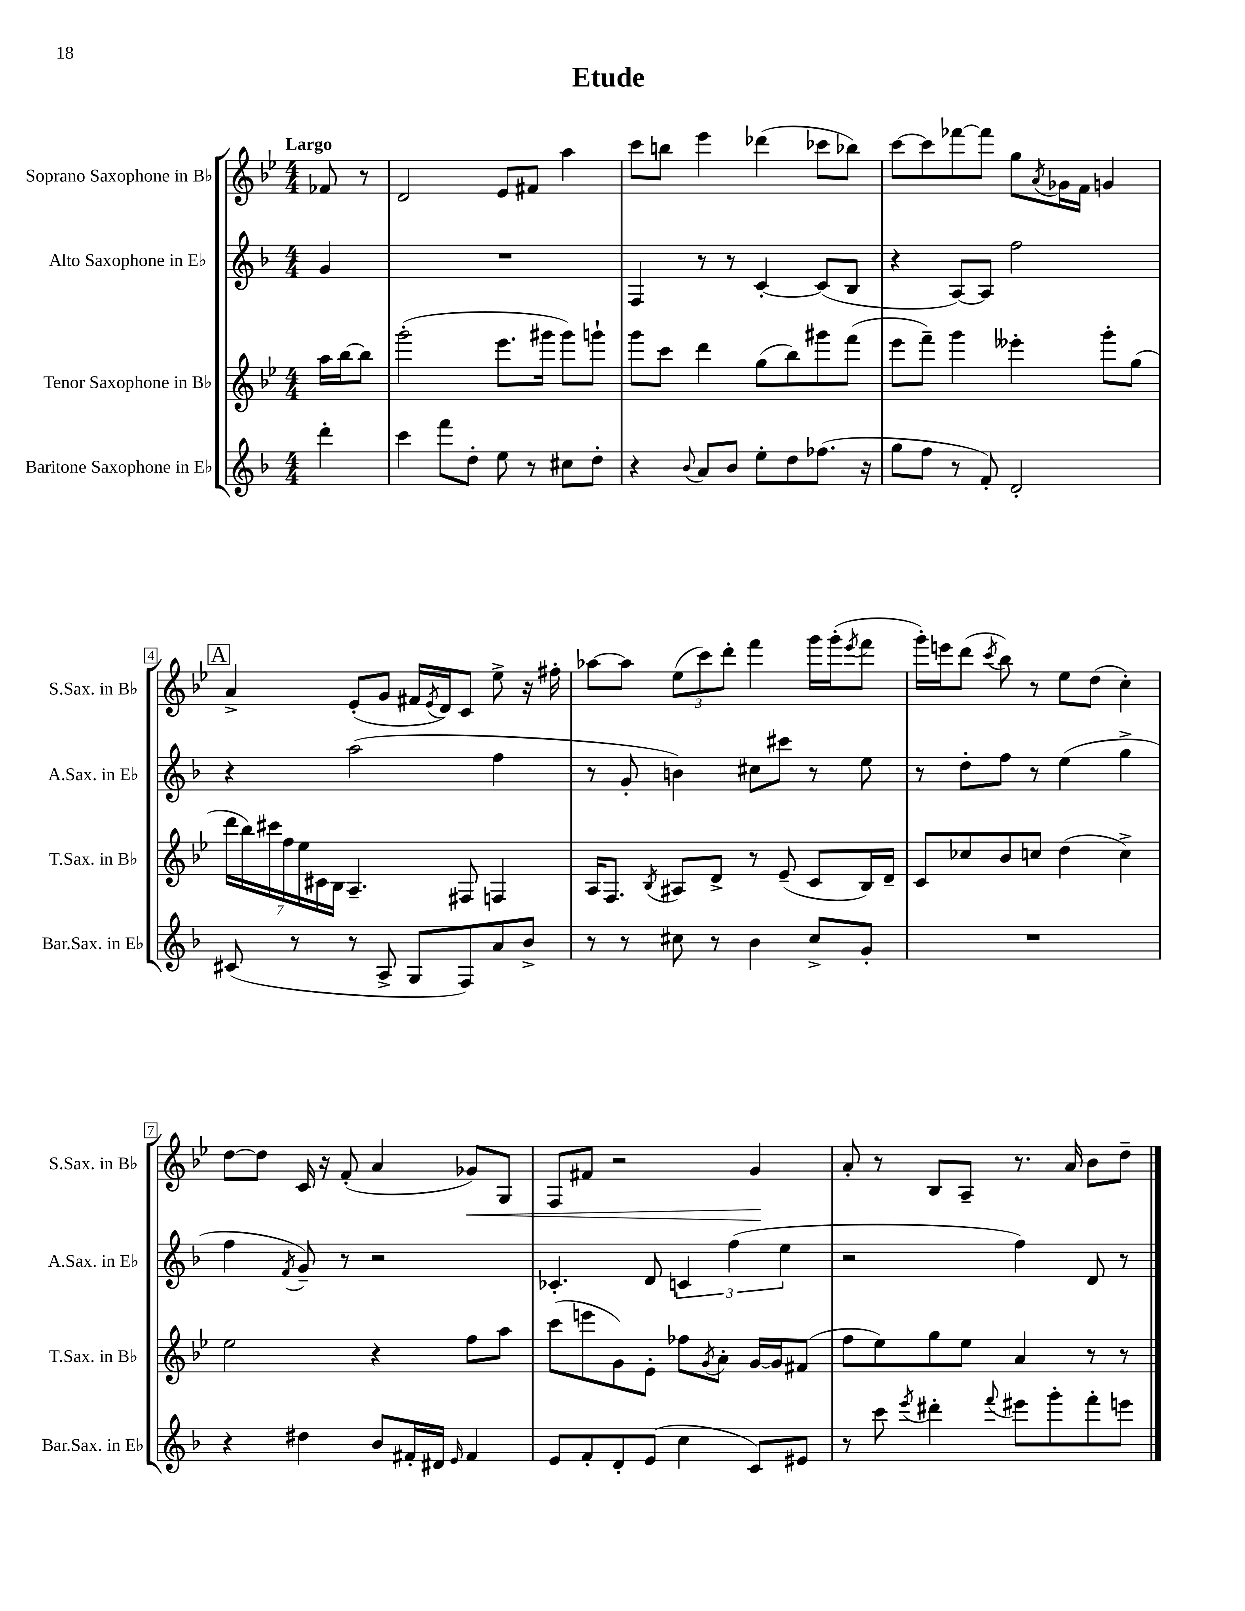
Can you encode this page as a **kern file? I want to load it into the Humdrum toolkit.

**kern	**kern	**kern	**kern
*staff4	*staff3	*staff2	*staff1
*clefG2	*clefG2	*clefG2	*clefG2
*k[b-]	*k[b-e-]	*k[b-]	*k[b-e-]
*M4/4	*M4/4	*M4/4	*M4/4
4ddd'\	16aa\LL	4g/	8f-/
.	[16bb-\J	.	.
.	8bb-\]J	.	8r
=	=	=	=
4ccc\	(2ggg'\	1r	2d/
8fff\L	.	.	.
8dd'\J	.	.	.
8ee\	8.eee-\L	.	8e-/L
8r	.	.	8f#/J
.	16ggg#\Jk	.	.
8cc#\L	8ggg#\L)	.	4aa\
8dd'\J	8ggg`\J	.	.
=	=	=	=
4r	8ggg\L	4F/	8ccc\L
.	8ccc\J	.	8bb\J
8qqb-/	.	.	.
8a/L	4ddd\	8r	4eee-\
8b-/J	.	8r	.
8ee'\L	(8gg\L	[4c'/	(4ddd-\
8dd\	8bb-\)	.	.
(8.ff-\J	8ggg#\	(8c/]L	8ccc-\L
.	(8fff\J	8B-/J	8bb-\J)
16r	.	.	.
=	=	=	=
8gg\L	8eee-\L	4r	[8ccc\L
8ff\J	8fff~\J)	.	8ccc\]
8r	4ggg\	[8A/L)	[8fff-\
8f'/)	.	8A/]J	8fff-\]J
2d'/	4eee--'\	2ff\	8gg\L
.	.	.	8qa/
.	.	.	16g-\L
.	.	.	16f\JJ
.	8ggg'\L	.	4g/
.	(8gg\J	.	.
=	=	=	=
(8c#/	28ddd\LL	4r	4a^/
.	28bb-\)	.	.
.	28ccc#\	.	.
.	28ff\	.	.
8r	.	.	.
.	28ee-\	.	.
.	28c#\	.	.
.	28B-\JJ	.	.
8r	4.A~/	(2aa\	(8e-'/L
8A^/	.	.	8g/J
8G/L	.	.	16f#/LL
.	.	.	8qe-/
.	.	.	16d/J)
8F/)	8F#/	.	8c/J
8a/	4F/	4ff\	8ee-^\
8b-^/J	.	.	16r
.	.	.	16ff#'\
=	=	=	=
8r	16A/LK	8r	[8aa-\L
.	8.F/J	.	.
8r	.	8g'/	8aa-\]J
.	8qB-/	.	.
8cc#\	8A#/L	4b\)	(12ee-\L
.	.	.	12ccc\)
8r	8d^/J	.	.
.	.	.	12ddd'\J
4b-\	8r	8cc#\L	4fff\
.	(8e-~/	8ccc#\J	.
8cc#^/L	8c/L	8r	16ggg\LL
.	.	.	(16ggg'\J
.	.	.	8qeee-/
8g'/J	16B-/L)	8ee\	8fff\J
.	16d~/JJ	.	.
=	=	=	=
1r	8c/L	8r	16ggg'\LL)
.	.	.	16eee\J
.	8cc-/	8dd'\L	(8ddd\J
.	.	.	8qccc/
.	8b-/	8ff\J	8bb-\)
.	8cc/J	8r	8r
.	(4dd\	(4ee\	8ee-\L
.	.	.	(8dd\J
.	4cc^\)	4gg^\	4cc'\)
=	=	=	=
4r	2ee-\	4ff\	[8dd\L
.	.	.	8dd\]J
.	.	8qf/	.
4dd#\	.	8g~/)	16c/
.	.	.	16r
.	.	8r	(8f'/
8b-/L	4r	2r	4a/
16f#'/L	.	.	.
16d#/JJ	.	.	.
16qqe/	.	.	.
4f#/	8ff\L	.	8g-/L)
.	8aa\J	.	8G/J
=	=	=	=
8e/L	(8ccc\L	4.c-'/	8F/L
8f'/	8eee\	.	8f#/J
8d'/	8g\)	.	2r
(8e/J	8e-'\J	8d/	.
4cc\	8ff-\L	6c/	.
.	8qg/	.	.
.	8a'\J	.	.
.	.	(6ff\	.
8c/L)	[16g/LL	.	4g/
.	16g/]J	.	.
.	.	6ee\	.
8e#/J	(8f#/J	.	.
=	=	=	=
8r	8ff\L	2r	8a'/
8ccc\	8ee-\)	.	8r
8qeee/	.	.	.
4ddd#'\	8gg\	.	8B-/L
.	8ee-\J	.	8A~/J
8qqfff/	.	.	.
8eee#\L	4a/	4ff\)	8.r
8ggg'\	.	.	.
.	.	.	16a/
8fff'\	8r	8d/	8b-\L
8eee\J	8r	8r	8dd~\J
==	==	==	==
*-	*-	*-	*-
